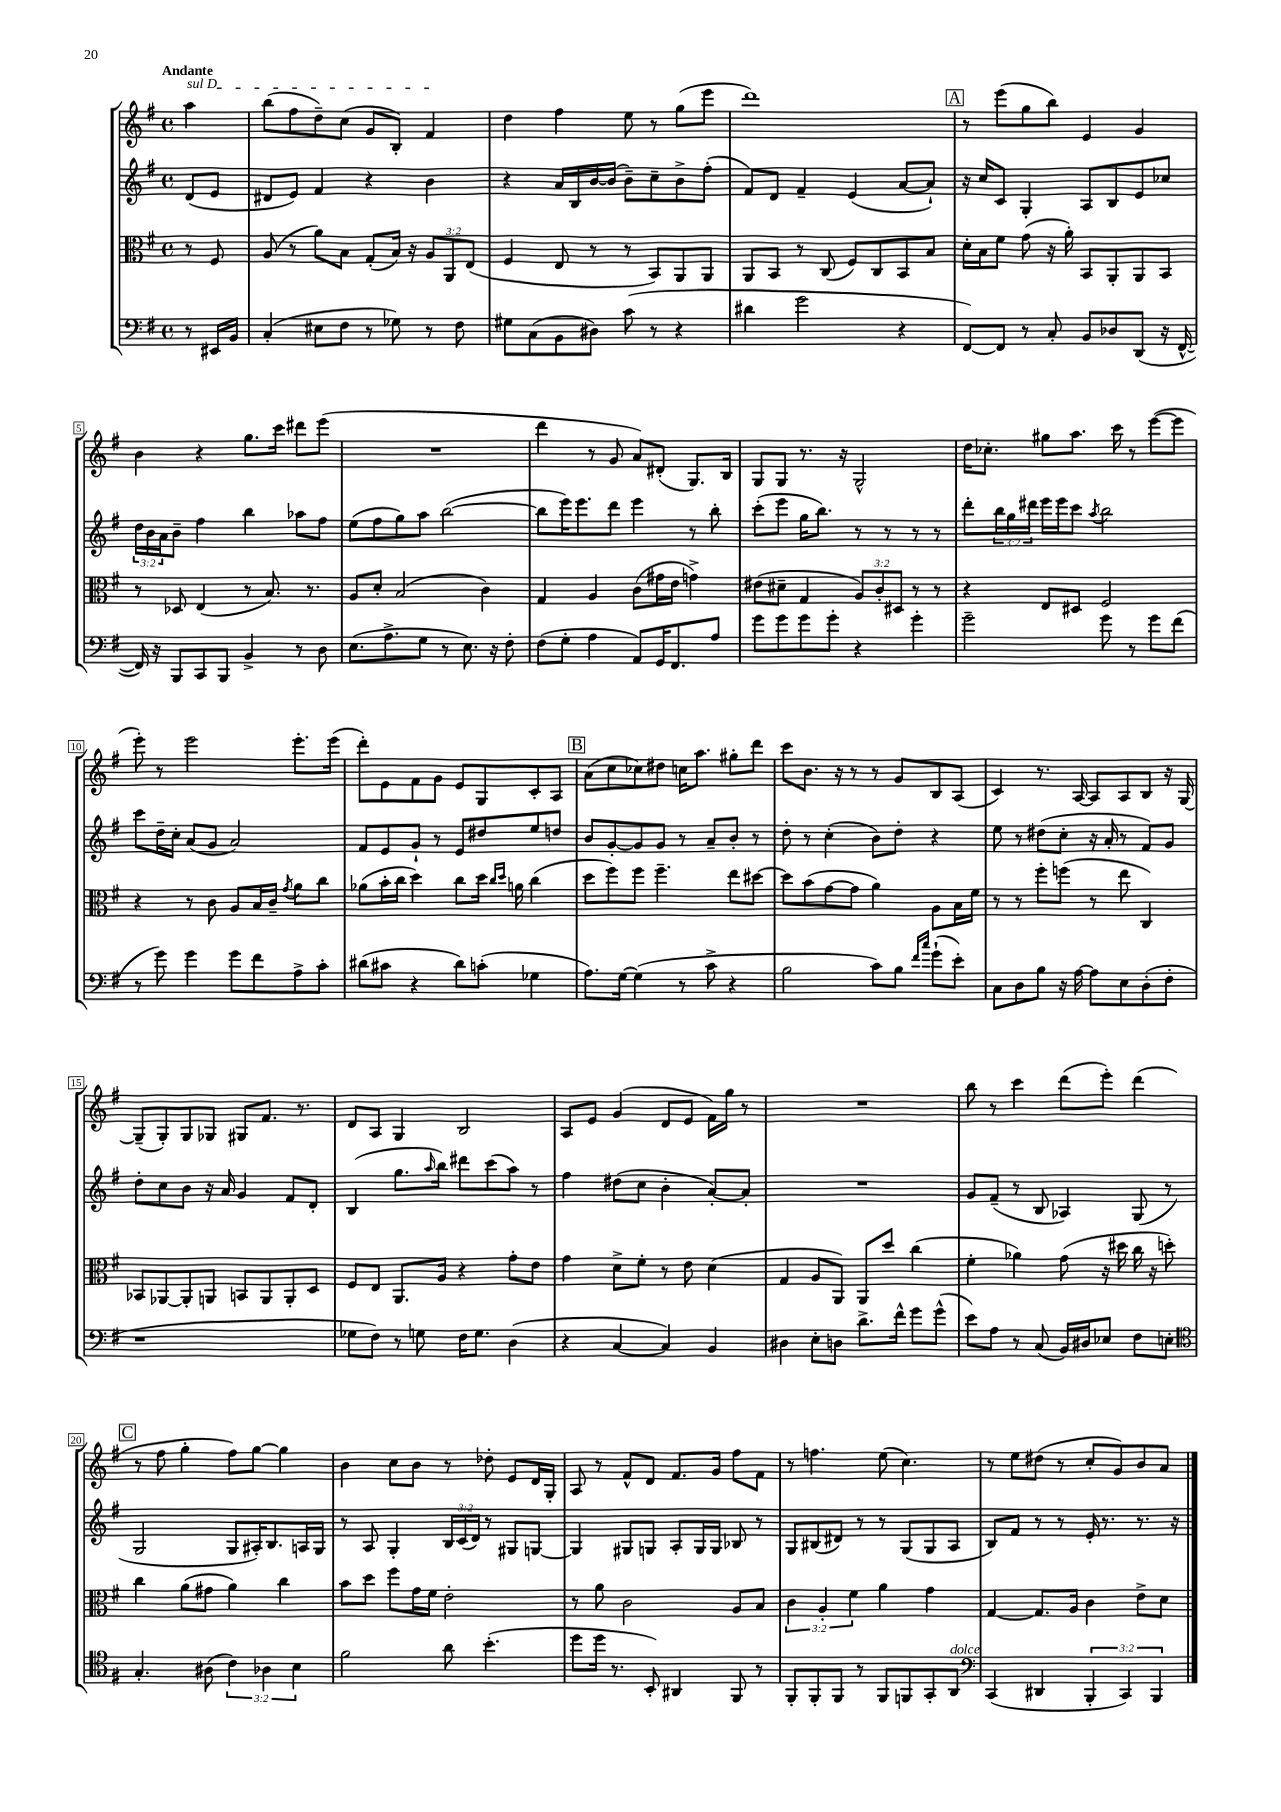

**kern	**kern	**kern	**kern
*staff4	*staff3	*staff2	*staff1
*clefF4	*clefC3	*clefG2	*clefG2
*k[f#]	*k[f#]	*k[f#]	*k[f#]
*M4/4	*M4/4	*M4/4	*M4/4
*met(c)	*met(c)	*met(c)	*met(c)
8r	8r	(8d	4aa
16EE#	8F#	8e	.
16BB	.	.	.
=	=	=	=
(4C'	(8A	8d#	(8bb
.	8r	8e)	8ff#
8E#	8a)	4f#	8dd~)
8F#	8B	.	(8cc
8r	(8G'	4r	8g
8G-)	16B)	.	8B')
.	16r	.	.
8r	12A	4b	4f#
.	12AA	.	.
8F#	.	.	.
.	(12E	.	.
=	=	=	=
8G#	4F#	4r	4dd
(8C	.	.	.
8BB	8E	16a	4ff#
.	.	16B	.
8D#)	8r	[16b	.
.	.	(16b]	.
(8c	8r	8b~)	8ee
8r	8BB)	8cc~	8r
4r	8AA	8b^	(8gg
.	8AA	(8ff#'	8eee
=	=	=	=
4d#	8AA	8f#)	1ddd)
.	8BB	8d	.
2g	8r	4f#~	.
.	(8C	.	.
.	8F#)	(4e	.
.	8C	.	.
4r	8BB	[8a	.
.	8B	8a`])	.
=	=	=	=
[8FF#)	16d'	16r	8r
.	16B	16cc	.
8FF#]	8f#	8c	(8eee
8r	(8g	4G'	8gg
8C'	16r	.	8bb)
.	16a')	.	.
8BB	8BB	8A	4e
8D-	8AA'	8B	.
(8DD	8AA	8e	4g
16r	8BB	8cc-	.
[16FF#^^	.	.	.
=	=	=	=
16FF#])	8r	24dd	4b
.	.	24b	.
16r	.	.	.
.	.	24a	.
8BBB	8D-	8b~	.
8CC	(4E	4ff#	4r
8BBB	.	.	.
4BB^	8r	4bb	8.gg
.	8.B)	.	.
.	.	.	16ccc
8r	.	8aa-	8ddd#
.	8.r	.	.
8D	.	8ff#	(8eee
=	=	=	=
(8.E	8A	(8ee	1r
.	8d'	8ff#	.
8.A^	.	.	.
.	(2B	8gg)	.
8G	.	8aa	.
8r	.	([2bb	.
8.E)	.	.	.
.	4c)	.	.
16r	.	.	.
8F#'	.	.	.
=	=	=	=
(8F#	4G	8bb]	4ddd
8G'	.	16eee)	.
.	.	8.eee	.
4A	4A	.	8r
.	.	8ddd	8g
8AA)	(8c	4eee	8a)
16GG	16g#	.	(8d#'
8.FF#	16e	.	.
.	4g^)	8r	8.G)
8A	.	8bb'	.
.	.	.	16B
=	=	=	=
8g	(8e#	(8ccc'	8G
8g	8d#~	8eee	8G
8g	4G	16gg	8.r
.	.	8.bb)	.
8g'	.	.	.
.	.	.	16r
4r	12A)	8r	2G^^
.	12c'	.	.
.	.	8r	.
.	12D#	.	.
4g'	8r	8r	.
.	8r	8r	.
=	=	=	=
2g~	4r	8ddd'	16dd
.	.	.	8.cc-'
.	.	24bb	.
.	.	24gg	.
.	.	24ddd#	.
.	8E	16eee	8gg#
.	.	16eee	.
.	8D#	8ccc	8.aa
.	.	8qaa	.
8g	2F#	2bb	.
.	.	.	16ccc
8r	.	.	8r
8g	.	.	([8eee
(8f#	.	.	8eee]
=	=	=	=
8r	4r	8ccc	8eee')
8g)	.	16dd~	8r
.	.	16cc'	.
4g	8r	(8a	2eee
.	8c	8g	.
8g	8A	2a)	.
8f#	16B	.	.
.	16c~	.	.
.	8qg	.	.
8A^	8a	.	8.eee'
8c'	8cc	.	.
.	.	.	(16eee
=	=	=	=
(8d#	(8a-	8f#	8ddd')
8c#	16b'	8e	8e
.	16cc	.	.
4r	4dd)	8g`	8f#
.	.	8r	8g
8d#)	8cc	8e	8e
(8c'	16dd	8dd#	8G
.	16qqcc	.	.
.	16qqdd	.	.
.	16a	.	.
4G-	(4cc	8ee	8c'
.	.	8dd	8A
=	=	=	=
8.A)	8dd	8b	(8a
.	8ff#)	[8g'	8cc
[16G	.	.	.
(4G]	8ff#	8g]	8cc-)
.	4.ff#~	8g	8dd#
8r	.	8r	16cc
.	.	.	8.aa
8c^	.	8a~	.
4r	8ee	8b'	8gg#'
.	[8dd#	8r	8ddd
=	=	=	=
2B	8dd#]	8dd'	8ccc
.	(8b	8r	8.b
.	[8g	(4cc'	.
.	.	.	16r
.	8g]	.	8r
8c)	4a)	8b)	8r
8B	.	8dd'	8g
16qqf#	.	.	.
16qqcc	.	.	.
(8g`	8A	4r	8B
8e')	16B	.	(8A
.	16f#	.	.
=	=	=	=
8C	8r	8ee	4c)
8D	8r	8r	.
8B	8ff#'	(8dd#	8.r
16r	(8ff	8cc'	.
[16A	.	.	[16A
8A]	8r	16r	8A]
.	.	16a'	.
8E	8ee	8r	8A
(8D'	4C)	8f#)	8B
8F#'	.	8g	16r
.	.	.	[16G
=	=	=	=
1r	8BB-	8dd'	(8G~]
.	[8AA-	8cc	8G')
.	8AA-']	8b	8G
.	8AA	16r	8G-
.	.	16a	.
.	8BB	4g	8G#
.	8AA	.	8.f#
.	8AA'	8f#	.
.	.	.	8.r
.	8D	8d'	.
=	=	=	=
8G-	8F#	(4B	8d
8F#)	8E	.	8A
8r	8.AA	8.gg	4G
8G	.	.	.
.	.	16qqaa	.
.	16A	16bb)	.
16F#	4r	8ddd#	2B
8.G	.	.	.
.	.	(8ccc	.
(4D	8g'	8aa)	.
.	8e	8r	.
=	=	=	=
4r	4g	4ff#	8A
.	.	.	8e
[4C	8d^	(8dd#	(4g
.	8f#'	8cc	.
4C])	8r	4b'	8d
.	8e	.	8e
4BB	(4d	[8a')	16f#)
.	.	.	16gg
.	.	8a']	8r
=	=	=	=
4D#	4G	1r	1r
8E'	8A	.	.
8D	8AA)	.	.
8.d^	8AA	.	.
.	8dd	.	.
16f#^^	.	.	.
8g	(4cc	.	.
(8g^^	.	.	.
=	=	=	=
8e)	4f#'	8g	8bb
8A	.	(8f#~	8r
8r	4a-)	8r	4ccc
(8C	.	8B	.
16BB)	(8g	4A-)	(8ddd
16D#	.	.	.
8E-	16r	.	8eee')
.	16dd#	.	.
8F#	16cc	(8G	(4ddd
.	16r	.	.
8E'	8dd')	8r	.
=	=	=	=
*clefC4	*	*	*
4.G'	4cc	2G	8r
.	.	.	8ff#
.	(8a	.	4gg'
(8A#	8g#	.	.
6c)	4a)	8G	8ff#)
.	.	16A#')	[8gg
6A-	.	.	.
.	.	8.B	.
.	4cc	.	4gg]
6B	.	.	.
.	.	16A	.
.	.	16G	.
=	=	=	=
2f#	8b	8r	4b
.	8dd	8A	.
.	8ff#	4G'	8cc
.	16g	.	8b
.	16f#	.	.
8a	2e'	24B	8r
.	.	(24c	.
.	.	24d)	.
(4.b'	.	8r	8dd-'
.	.	8G#	8e
.	.	[8G	16d
.	.	.	16G'
=	=	=	=
8dd	8r	4G]	8A
16dd	8a	.	8r
8.r	.	.	.
.	2c	8G#	8f#^^
8BB')	.	8G	8d
4AA#	.	8A'	8.f#
.	.	16G	.
.	.	16G	16g
8FF#	8A	8B-	8ff#
8r	8B	8r	8f#
=	=	=	=
8FF#'	6c	8G	8r
8FF#'	.	(8B#	4.ff
.	6A'	.	.
8FF#	.	8d#)	.
.	6f#	.	.
8r	.	8r	.
8FF#	4a	8r	(8ee
8FF	.	(8G	4.cc)
8GG'	4g	8G	.
8AA	.	8A	.
=	=	=	=
*clefF4	*	*	*
(4CC	[4G	8B)	8r
.	.	8f#	8ee
4DD#	8.G]	8r	(8dd#
.	.	8r	8r
.	16A	.	.
6BBB'	4c	16e'	8cc'
.	.	8.r	.
.	.	.	8g)
6CC)	.	.	.
.	8e^	8.r	8b
6BBB	.	.	.
.	8d	.	8a
.	.	16r	.
==	==	==	==
*-	*-	*-	*-
